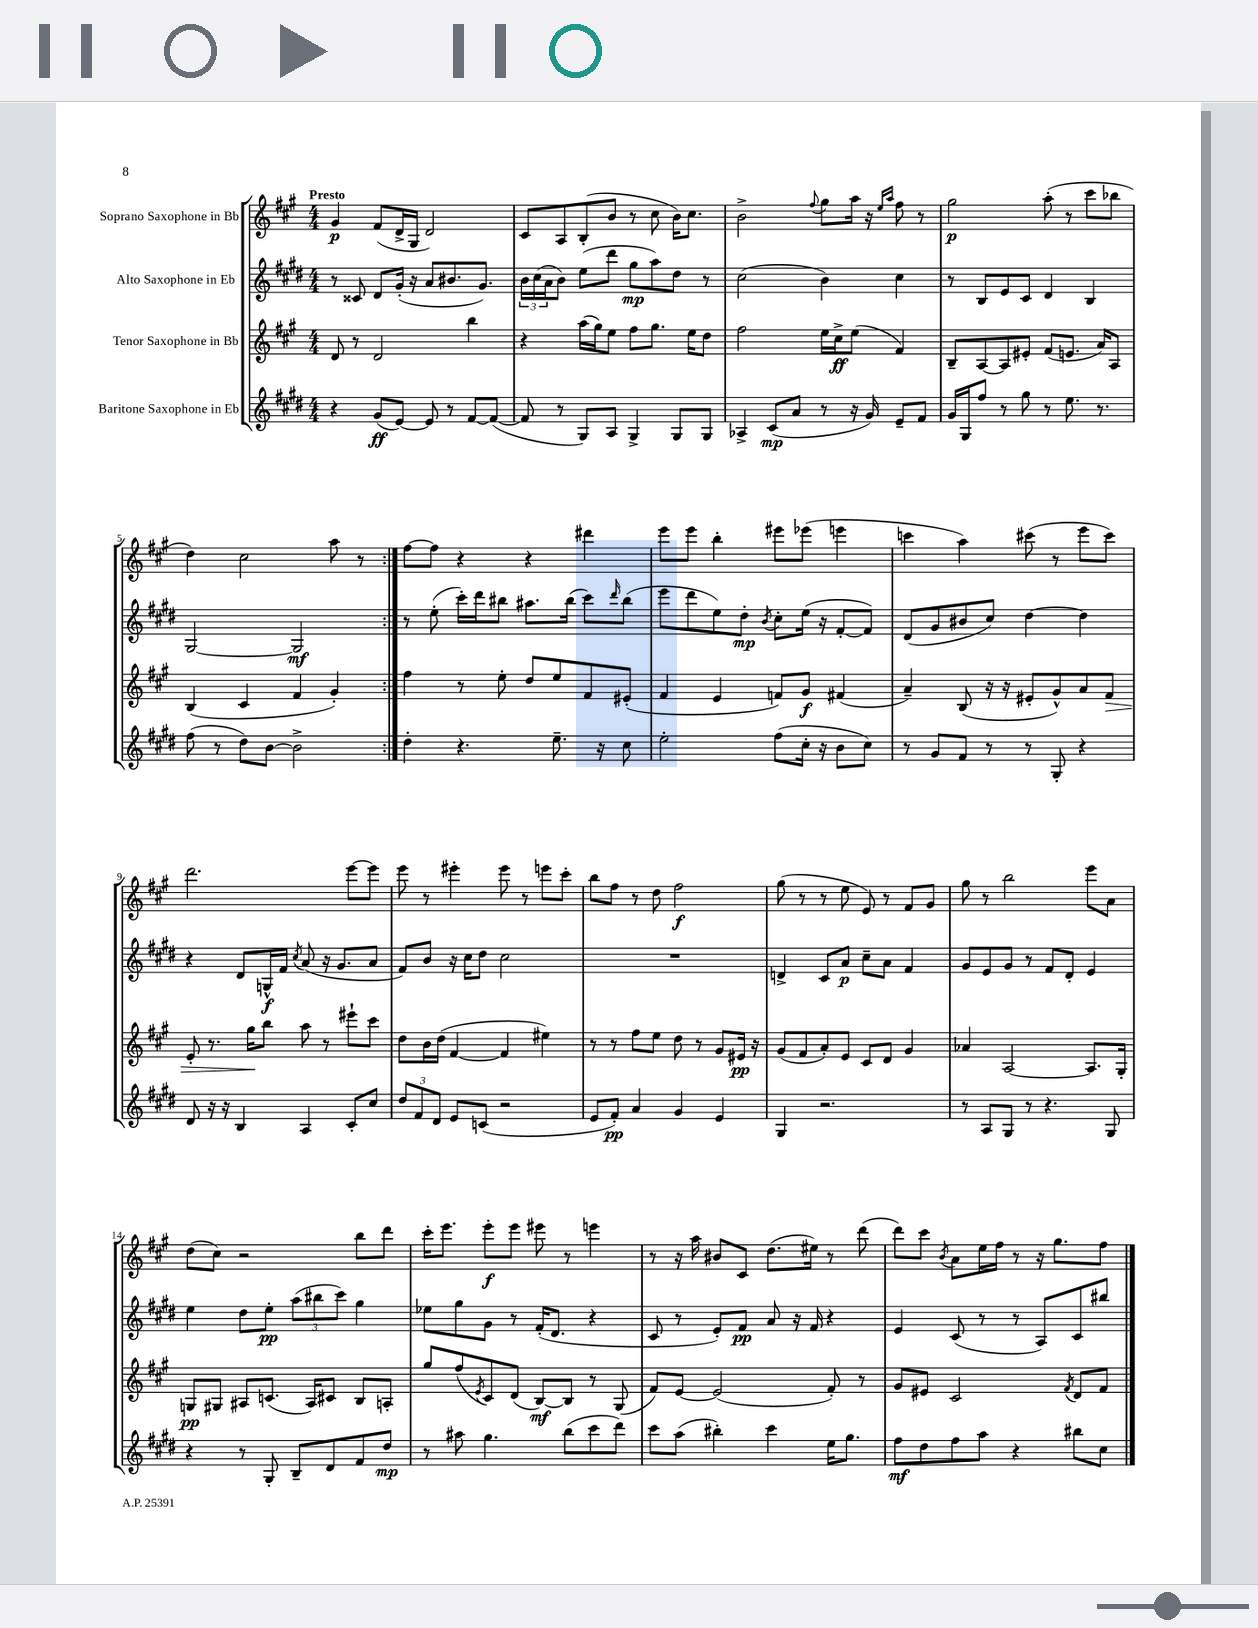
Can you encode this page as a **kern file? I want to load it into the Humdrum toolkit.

**kern	**kern	**kern	**kern
*staff4	*staff3	*staff2	*staff1
*clefG2	*clefG2	*clefG2	*clefG2
*k[f#c#g#d#]	*k[f#c#g#]	*k[f#c#g#d#]	*k[f#c#g#]
*M4/4	*M4/4	*M4/4	*M4/4
4r	8d	8r	4g#
.	8r	8c##	.
(8g#	2d	8d#	(8f#
[8e)	.	(16g#'	16d^
.	.	16r	16G#
8e]	.	8a	2d)
8r	.	8.b#	.
[8f#	4bb	.	.
.	.	8.g#)	.
(8f#_	.	.	.
=	=	=	=
8f#]	4r	24b	8c#
.	.	(24cc#	.
.	.	24a	.
8r	.	8b)	8A
8G#)	(16aa	(8ee	(8B'
.	16gg#)	.	.
8A	8ee	8ddd#	8b
4G#^	8ff#	8gg#	8r
.	8.gg#	8aa)	8cc#
8G#	.	8dd#	16b)
.	16ee	.	8.cc#
8G#	8dd	8r	.
=	=	=	=
4A-^	2ff#	(2cc#	2b^
(8c#	.	.	.
8a	.	.	.
.	.	.	8qqff#
8r	16ee	4b)	8gg#
.	16cc#^	.	.
16r	(8ee	.	16aa
16g#)	.	.	16r
.	.	.	16qqee
.	.	.	16qqaa
8e~	4f#)	4cc#	8ff#
8f#	.	.	8r
=	=	=	=
16g#	8B~	8r	2gg#
16G#	.	.	.
8ff#	[8A	8B	.
8r	8A]	8e	.
8gg#	8e#'	8c#	.
8r	(8f#	4d#	(8aa'
8.ee	8.e	.	8r
.	.	4B	8ccc#
8.r	16a)	.	.
.	8A	.	8bb-
=	=	=	=
(8ff#	(4B	[2G#	4dd)
8r	.	.	.
8dd#)	4c#	.	2cc#
[8b	.	.	.
2b^]	4f#	2G#]	.
.	4g#')	.	8aa
.	.	.	8r
=:|!	=:|!	=:|!	=:|!
4dd#'	4ff#	8r	[8ff#
.	.	(8ee'	8ff#]
4.r	8r	16ccc#')	4r
.	.	16ddd#	.
.	8ee'	8bb#	.
.	8dd	8.aa#	4r
8.ee~	8ee	.	.
.	.	(16bb#	.
.	8f#	8ccc#)	4ddd#
16r	.	.	.
.	.	16qqddd#	.
8cc#	(8e#'	(8bb#	.
=	=	=	=
2ee'	4f#	8eee	8eee
.	.	8ddd#	8eee
.	4e	8ee)	4bb'
.	.	8dd#'	.
.	.	8qb	.
(8ff#	8f)	8cc#'	8eee#
16cc#'	8g#	(16ee	(8eee-
16r	.	16r	.
8b	(4f#	[8f#'	4eee
8cc#)	.	8f#])	.
=	=	=	=
8r	4a~)	(8d#	4ccc
8g#	.	8g#	.
8f#	(8B	8b#	4aa)
8r	16r	8cc#)	.
.	16r	.	.
8r	8e#'	[4dd#	(8ccc#
8G#'	8g#^^)	.	8r
4r	8a	4dd#]	8eee
.	8f#	.	8ccc#)
=	=	=	=
8d#	8e'	4r	2.ddd
16r	8.r	.	.
16r	.	.	.
4B	.	8d#	.
.	16gg#	.	.
.	8bb	16G^^	.
.	.	16f#	.
.	.	8qcc#	.
4A	8aa	(8a	.
.	8r	16r	.
.	.	8.g#	.
8c#'	8eee#`	.	[8eee
8cc#	8ccc#	8a	8eee]
=	=	=	=
12dd#	8dd	8f#)	8eee
12f#	.	.	.
.	16b	8b	8r
12d#	.	.	.
.	(16dd	.	.
8e	[4f#	16r	4eee#'
.	.	16cc#	.
(8c	.	8dd#	.
2r	4f#]	2cc#	8eee#
.	.	.	8r
.	4ee#)	.	8eee
.	.	.	8ccc#'
=	=	=	=
8e	8r	1r	8bb
8f#')	8r	.	8ff#
4a	8ff#	.	8r
.	8ee	.	8dd
4g#	8dd	.	2ff#
.	8r	.	.
4e	8g#	.	.
.	16e#	.	.
.	16r	.	.
=	=	=	=
4G#	(8g#	4d^	(8gg#
.	8f#	.	8r
2.r	8a')	8c#	8r
.	8e	8a	8ee
.	8c#	8cc#~	8e)
.	8d	8a	8r
.	4g#	4f#	8f#
.	.	.	8g#
=	=	=	=
8r	4a-	8g#	8gg#
8A	.	8e	8r
8G#	[2A	8g#	2bb
8r	.	8r	.
4.r	.	8f#	.
.	.	8d#'	.
.	8.A]	4e	8eee
8G#	.	.	8a
.	16G#'	.	.
=	=	=	=
4r	8G	4ee	(8dd
.	8G#	.	8cc#)
8r	8A#	8dd#	2r
8G#'	(8.c	8ee'	.
8B~	.	(12aa	.
.	16A#)	.	.
.	.	12bb#	.
8d#	8c#	.	.
.	.	12ccc#)	.
8f#	8B	4gg#	8bb
8dd#	8A'	.	8ddd
=	=	=	=
8r	8gg#	8ee-	16ccc#'
.	.	.	8.eee
8aa#	(8ff#	8gg#	.
.	8qe	.	.
4.gg#	8c#)	8g#	8eee'
.	(8d	8r	8eee
.	[8B)	(16f#'	8eee#
.	.	8.d#	.
(8bb	8B]	.	8r
8ccc#	8r	4r	4eee
8ddd#)	(8G#	.	.
=	=	=	=
8ccc#	8f#)	8c#	8r
(8aa	[8e	8r	16r
.	.	.	16aa
4bb#')	(2e]	8e')	8b#
.	.	8f#	8c#
4ccc#	.	8a	(8.dd
.	.	16r	.
.	.	16f#	16ee#)
16ee	8f#')	4r	8r
8.gg#	.	.	.
.	8r	.	(8ddd
=	=	=	=
8ff#	8g#	4e	8ddd)
8dd#	8e#	.	8ccc#
.	.	.	8qb
8ff#	2c#	(8c#	8a
8aa	.	8r	16ee
.	.	.	16ff#
4r	.	8r	8r
.	.	8A)	16r
.	.	.	8.gg#
.	8qf#	.	.
8bb#	8d	8c#	.
8cc#	8f#	8bb#	8ff#
==	==	==	==
*-	*-	*-	*-
